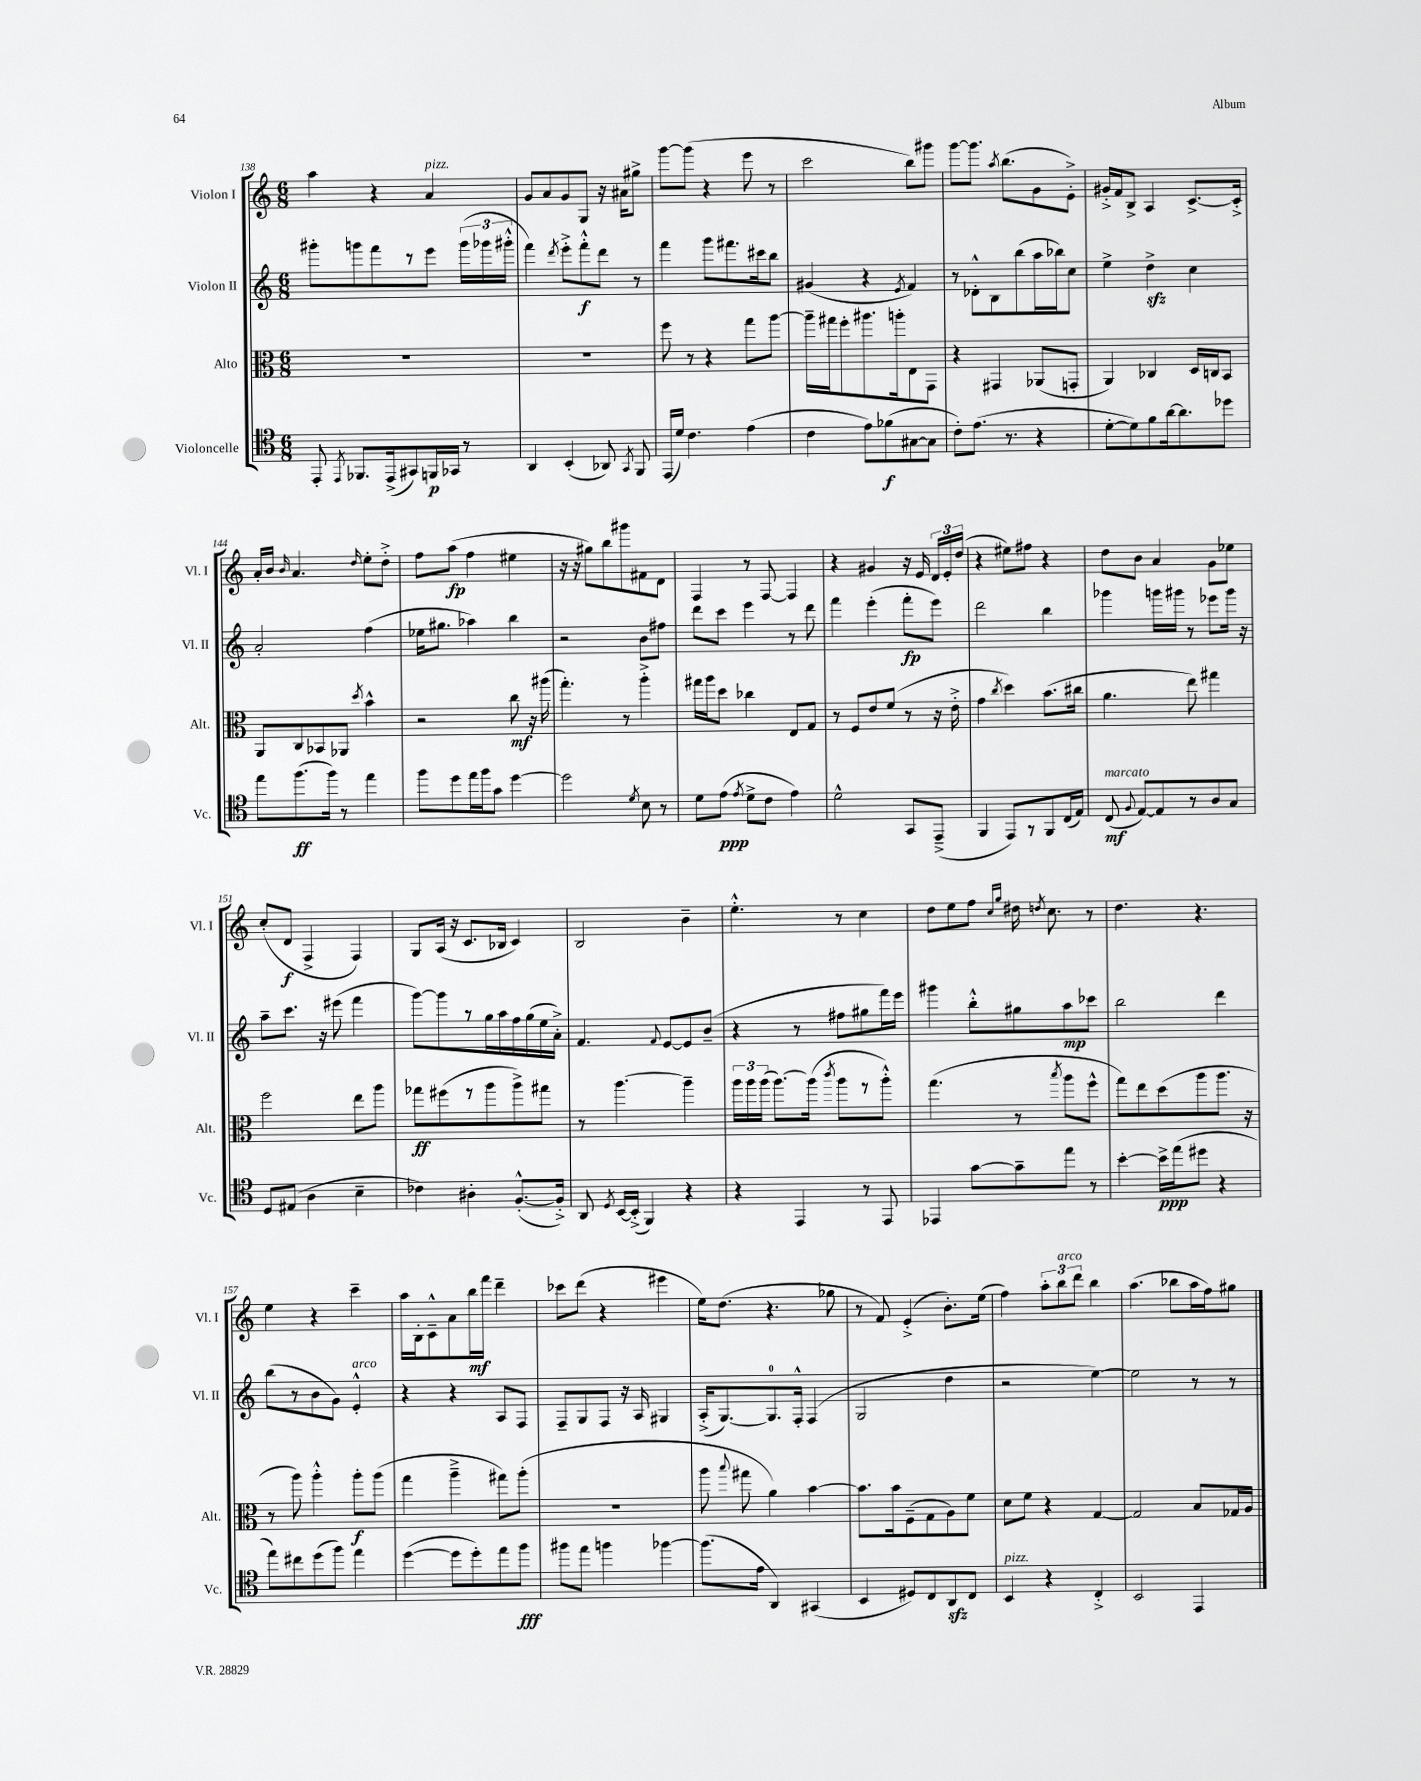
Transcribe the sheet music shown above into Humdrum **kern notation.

**kern	**kern	**kern	**kern
*staff4	*staff3	*staff2	*staff1
*clefC4	*clefC3	*clefG2	*clefG2
*k[]	*k[]	*k[]	*k[]
*M6/8	*M6/8	*M6/8	*M6/8
8EE'/	2.r	8ggg#'\L	4aa\
8qEE/	.	.	.
8.FF-/L	.	8ggg\	.
.	.	8fff\	4r
(16EE^/k	.	.	.
8GG#/)	.	8r	.
16FF/L	.	8eee\J	4a/
16GG-/JJ	.	.	.
8r	.	(24ggg\LL	.
.	.	24ggg-\	.
.	.	24ggg#'^^\JJ	.
=	=	=	=
4AA/	2.r	4fff\)	8g/L
.	.	.	8a/
.	.	8qddd/	.
(4BB'/	.	8eee'^\L	8g/
.	.	8fff'^^\	8G/J
8AA-/)	.	8ddd\J	16r
.	.	.	16a#\LK
8qGG/	.	.	.
8FF/	.	8r	8gg#^\J
=	=	=	=
(16EE/LL	8ff\	4fff\	[8ggg\L
16d/JJ)	.	.	.
4.c\	8r	.	(8ggg\]J
.	4r	8ggg\L	4r
.	.	8.fff#\	.
(4e\	8gg\L	.	8eee\
.	.	16ccc#\k	.
.	[8aa\J	8bb\J	8r
=	=	=	=
4c\	16aa~\]LL	(4g#/	2ccc\
.	16gg#\J	.	.
.	8ff'\	.	.
8e\L)	8.aa#\	4r	.
(8f-\	.	.	.
.	16aa'\k	.	.
.	.	8qe/	.
[8G#\	8E\	4f/)	8bb\L)
8G#\]J	8GG\J	.	8ggg#\J
=	=	=	=
8c'\L)	4r	8r	[8ggg\L
(8.e\J	.	8d-'^^\L	8.ggg\]J
.	4GG#/	8B\	.
.	.	.	8qaa/
8.r	.	.	(8.bb\L
.	.	(8bb\	.
4r	(8AA-/L	16aa\L	8g\
.	.	16bb-\J)	.
.	8GG'/J	8cc\J	8e'^\J)
=	=	=	=
[8d'\L	4AA/)	4ee^\	16g#'^/LL
.	.	.	16f/J
8d\])	.	.	8B^/J
8f\	4C-/	4dd^\	4A/
[16a\k	.	.	.
8.a\]	.	.	.
.	16D/LL	4cc\	[8.c^/L
.	16C/J	.	.
8dd-\J	8BB/J	.	.
.	.	.	16c'^/]Jk
=	=	=	=
8ee\L	8AA/L	2a'/	16a'/LL
.	.	.	16b/JJ
.	.	.	16qqb/
(8.ff\	8C/	.	4.a/
.	8BB-/	.	.
16ff\Jk)	.	.	.
8r	8AA-/J	.	.
.	8qdd/	.	16qqdd/
4ee\	4b^^\	(4ff\	8ee'\L
.	.	.	8dd'^\J
=	=	=	=
8ff\L	2r	16ee-\LK	8ff\L
.	.	8.gg#\J	.
8dd\	.	.	(8aa\J
16ee\L	.	4aa-\)	4ff\
16ff\J	.	.	.
8g\J	.	.	.
[4dd\	8cc\	4bb\	4ee#\
.	16r	.	.
.	(16aa#\	.	.
=	=	=	=
2dd\]	4.gg'\)	2r	16r
.	.	.	16r
.	.	.	8gg#\L)
.	.	.	8bb\
.	8r	.	8ggg#\
8qd/	.	.	.
8B\	4aa'^\	8b\L	8f#\
8r	.	8ff#\J	8d\J
=	=	=	=
8d\L	16gg#\LL	8ddd\L	4F/
.	16aa\J	.	.
(8e\J	8dd\J	8ccc\J	.
8qe/	.	.	.
8d^\L	4cc-\	4eee\	8r
8c\J	.	.	[8F/
4e\)	8E/L	8r	4F/]
.	8G/J	8ddd\	.
=	=	=	=
2d^^\	8r	4fff\	4r
.	8F/L	.	.
.	8e/	(4eee'\	4g#/
.	(8f/J	.	.
8GG/L	8r	8fff'\L	16r
.	.	.	16e/
(8EE~^/J	16r	8eee\J)	24d/LL
.	.	.	24e'/
.	16e'^\	.	.
.	.	.	(24dd/JJ
=	=	=	=
4FF/	4g\	2ddd\	4r
.	8qcc/	.	.
8EE/L)	4dd\)	.	8ee#\L)
8r	.	.	8ff#\J
8FF/	(8.b\L	4bb\	4r
(16C/L	.	.	.
16E/JJ)	16cc#\Jk	.	.
=	=	=	=
(8C/	4.a\	4ggg-\	8dd\L
8qqF/	.	.	.
[8E/L)	.	.	8b\J
8E/]	.	16ggg\LL	4a/
.	.	16ggg#\JJ	.
8r	8ee\)	8r	.
8A/	4gg#\	8eee-\L	8g\L
8G/J	.	16ggg#\Jk	8ee-\J
.	.	16r	.
=	=	=	=
8D/L	2ff\	8aa~\L	(8cc'/L
(8E#/J	.	8.ccc\J	8d/J
4A\	.	.	4F^/
.	.	16r	.
.	.	(8eee#\	.
4B~\	8ee\L	4fff\	4F/)
.	8aa\J	.	.
=	=	=	=
4c-\)	8gg-\L	[8ggg\L)	8G/L
.	(8ff#\	8ggg\]	(16A/Jk
.	.	.	16r
4A#'\	8r	8r	8.c/L
.	8aa\	16gg\L	.
.	.	16aa\	16B-/Jk
([8.F'^^/L	8aa^\)	16ff\	4c/)
.	.	(16gg\	.
.	8gg#\J	16ee\	.
16F'^/]Jk)	.	16a'^\JJ)	.
=	=	=	=
8AA/	8r	4.f/	2B/
8qD/	.	.	.
[16BB/LL	[4.aa\	.	.
(16BB'^/]JJ	.	.	.
4FF/)	.	.	.
.	.	8qqf/	.
.	.	[8e/L	.
4r	4aa~\]	8e/]	4b~\
.	.	(8b~/J	.
=	=	=	=
4r	24aa\LL	4r	4.ee'^^\
.	24aa\	.	.
.	(24aa\JJ	.	.
.	[8.aa\L)	.	.
4EE/	.	8r	.
.	(16aa\]Jk	.	.
.	8qccc/	.	.
.	8aa\L	8ff#\L	8r
8r	8r	8gg#\	4cc\
8EE/	8aa'^^\J)	16fff\L)	.
.	.	16eee\JJ	.
=	=	=	=
4EE-/	(4.gg\	4ggg#\	8dd\L
.	.	.	8ee\
[8g\L	.	8bb'^^\L	8ff\J
.	.	.	16qqcc/LL
.	.	.	16qqgg/JJ
8g~\]	8r	8gg#\	16dd#\
.	.	.	8qdd/
.	.	.	8.cc\
.	8qbb/	.	.
8ee\J	8aa\L	8aa\	.
8r	8ff^^\J	8ccc-\J	8r
=	=	=	=
[4b'\	8gg\L)	2bb\	4.dd\
.	8ee\	.	.
16b^\]LL	(8dd\	.	.
(16ee\J	.	.	.
8dd#\J	8aa\	.	4.r
4r	8.aa\J	4ddd\	.
.	16r	.	.
=	=	=	=
8ee\L)	8r	(8bb\L	4ee\
8cc#\	8aa\)	8r	.
(8dd\	4aa'^^\	8b\	4r
8ff\J)	.	8g\J)	.
4ee\	8aa'\L	4e'^^/	4ccc~\
.	(8aa\J	.	.
=	=	=	=
([4dd\	4gg\	4r	16aa\LL
.	.	.	16B'\J
.	.	.	8c~^^\
8dd\]L	4aa~^\	4r	8a\
8dd'\)	.	.	16bb\L
.	.	.	16fff\JJ
8ee\	8gg#\L)	8A/L	4ddd~\
8ff\J	(8aa'\J	8F/J	.
=	=	=	=
8ff#\L	2.r	8F~/L	8ccc-\L
8ee\J	.	8G/	(8ddd\J
4ff\	.	8F/J	4r
.	.	16r	.
.	.	16A/	.
[4ff-\	.	4G#/	4eee#\
=	=	=	=
(8.ff-\]L	8aa\	(16A'^/LK	16ee\LK)
.	.	[8.G/)	(8.dd\J
.	8qqbb/	.	.
.	8gg#\	.	.
16e\Jk	.	.	.
4AA/)	4a\)	8.G/]	4.r
.	.	16F'^^/Jk	.
(4GG#/	[4b\	(4F/	.
.	.	.	8gg-\
=	=	=	=
4BB/	8.b\]L	2G/	8r
.	.	.	8f/)
.	16b\k	.	.
8D#/L)	(8F~\	.	(4e'^/
8C/	8G\	.	.
8AA/	8A\)	4dd\	8.b'\L)
8C/J	8f\J	.	.
.	.	.	(16ee\Jk
=	=	=	=
4BB/	8d\L	2r	4ff\)
.	8f\J	.	.
4r	4r	.	12aa'\L
.	.	.	12bb\
.	.	.	12ddd\J
4C'^/	[4G/	[4ee\)	4bb\
=	=	=	=
2BB/	2G/]	2ee\]	(4.aa\
.	.	.	8bb-\L
4EE/	8B/L	8r	16aa\L
.	.	.	16ff\J)
.	16G-/L	8r	8gg#\J
.	16A/JJ	.	.
==	==	==	==
*-	*-	*-	*-
